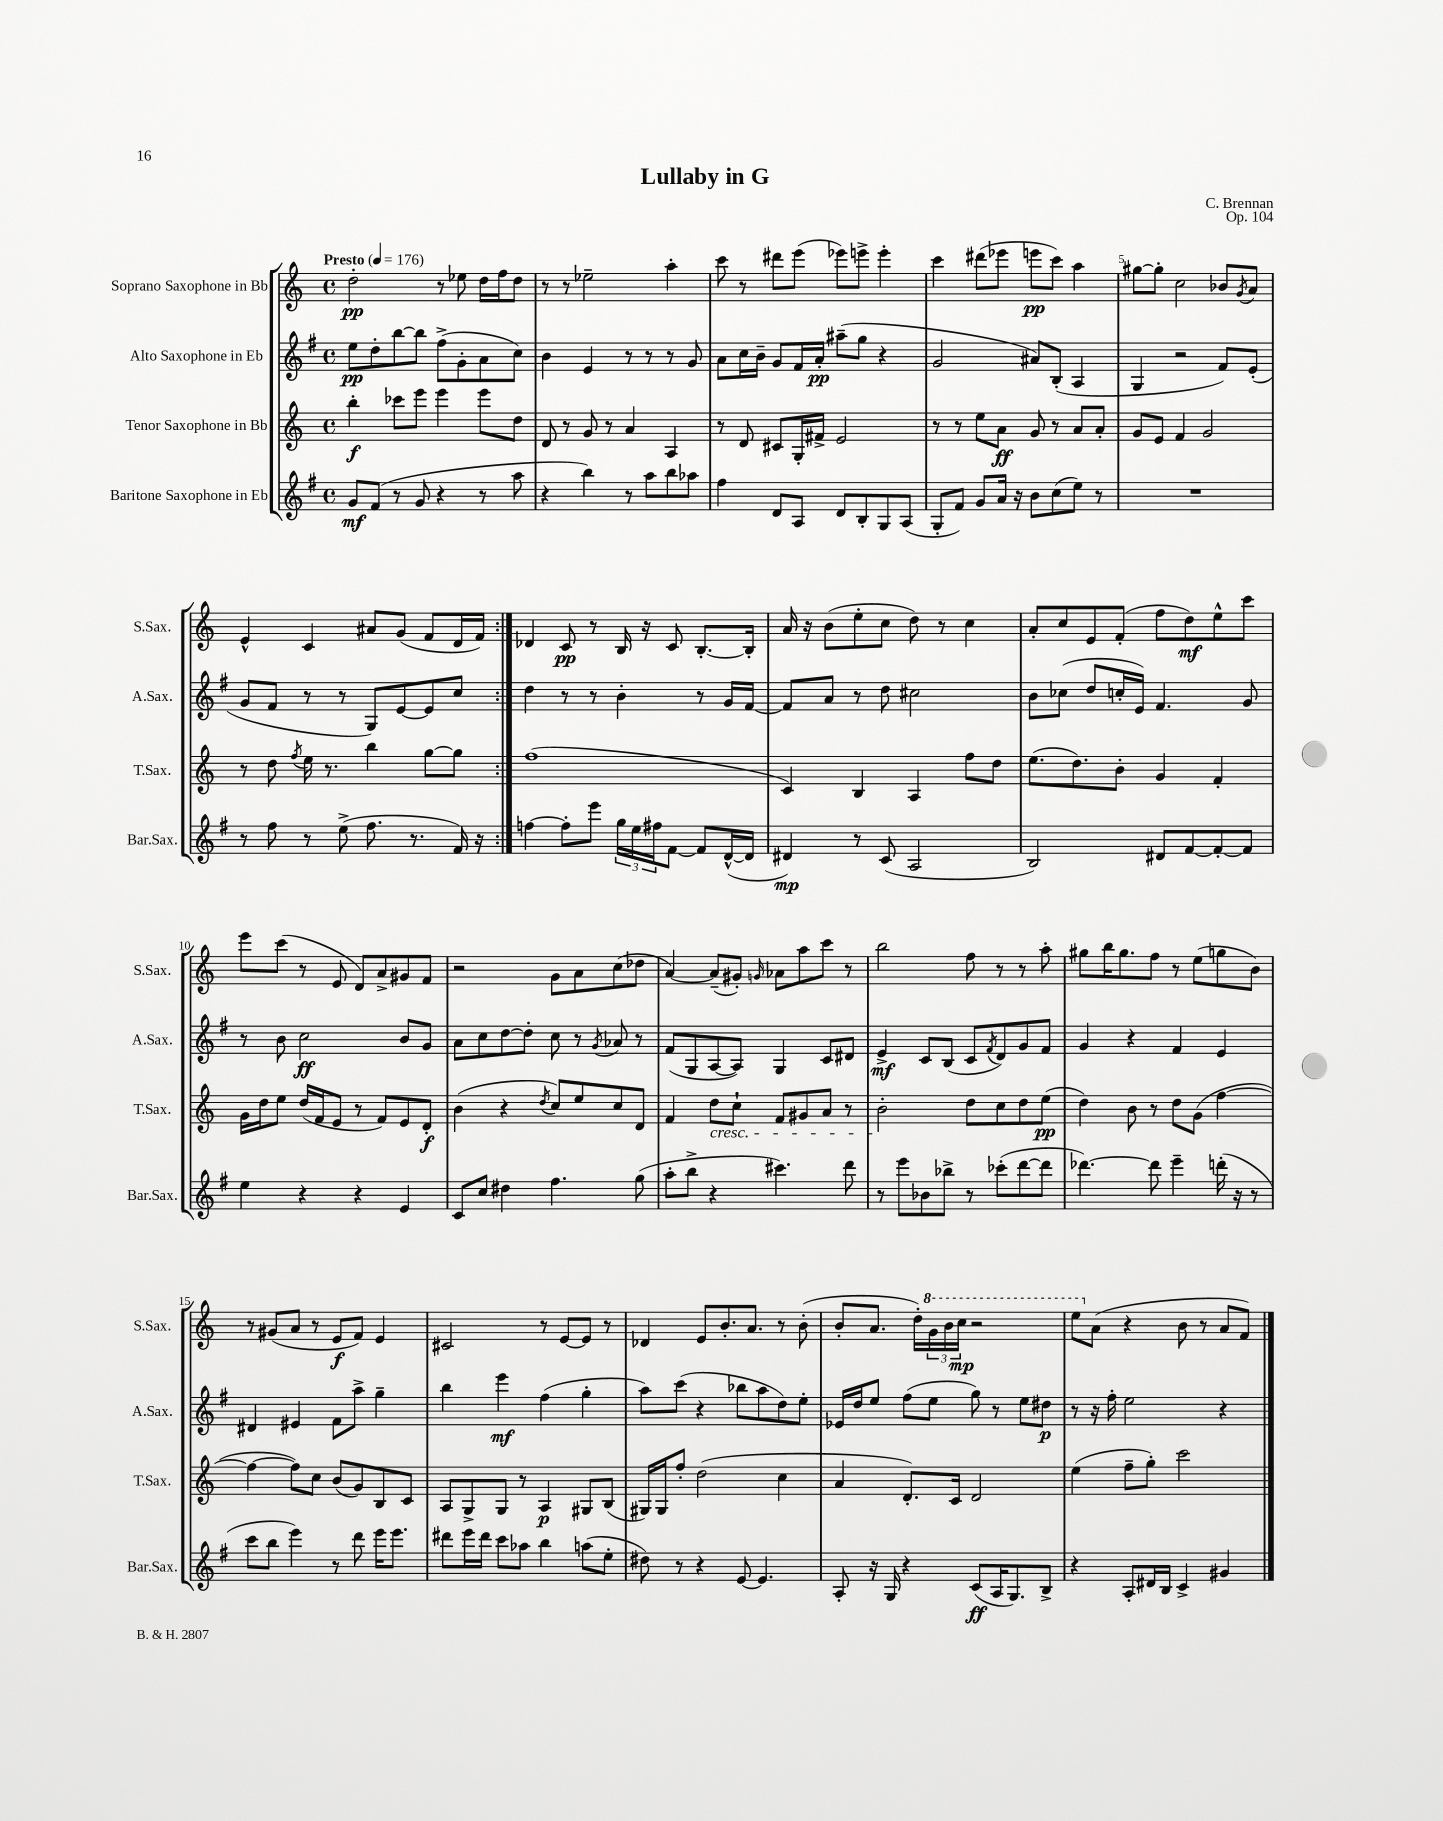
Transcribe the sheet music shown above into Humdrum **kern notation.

**kern	**kern	**kern	**kern
*staff4	*staff3	*staff2	*staff1
*clefG2	*clefG2	*clefG2	*clefG2
*k[f#]	*k[]	*k[f#]	*k[]
*M4/4	*M4/4	*M4/4	*M4/4
*met(c)	*met(c)	*met(c)	*met(c)
*MM176	*MM176	*MM176	*MM176
8g	4bb'	8ee	2dd'
(8f#	.	8dd'	.
8r	8ccc-	[8bb	.
8g	8eee	8bb]	.
4r	4eee	(8ff#^	8r
.	.	8g'	8ee-
8r	8eee	8a	16dd
.	.	.	16ff
8aa	8dd	8cc)	8dd
=	=	=	=
4r	8d	4b	8r
.	8r	.	8r
4bb)	8g	4e	2ee-~
.	8r	.	.
8r	4a	8r	.
8aa	.	8r	.
8bb	4A	8r	4aa'
8aa-	.	8g	.
=	=	=	=
4ff#	8r	8a	8ccc
.	8d	16cc	8r
.	.	16b~	.
8d	8c#	8g	8ddd#
8A	16G'	16f#	(8eee
.	16f#^	16a'	.
8d	2e	(8aa#~	8eee-)
8B'	.	8gg	8eee^
8G	.	4r	4eee'
(8A	.	.	.
=	=	=	=
8G'	8r	2g	4ccc
8f#)	8r	.	.
8g	8ee	.	(8ddd#
16a	8a	.	8eee-
16r	.	.	.
8b	8g	8a#)	8eee
(8cc	8r	(8B'	8ccc)
8ee)	8a	4A	4aa
8r	8a'	.	.
=	=	=	=
1r	8g	4G	[8gg#
.	8e	.	8gg#']
.	4f	2r	2cc
.	2g	.	.
.	.	8f#)	8b-
.	.	.	8qg
.	.	(8e'	8a
=	=	=	=
8r	8r	8g	4e^^
8ff#	8dd	8f#	.
.	8qff	.	.
8r	16ee	8r	4c
.	8.r	.	.
(8ee^	.	8r	.
8.ff#	4bb	8G)	8a#
.	.	[8e	(8g
8.r	.	.	.
.	[8gg	8e]	8f
16f#)	8gg]	8cc	16d
16r	.	.	16f)
=:|!	=:|!	=:|!	=:|!
[4ff	(1ff	4dd	4d-
8ff']	.	8r	8c
8eee	.	8r	8r
24gg	.	4b'	16B
24ee	.	.	.
.	.	.	16r
24ff#	.	.	.
[8f#	.	.	8c
8f#]	.	8r	[8.B'
([16d^^	.	16g	.
16d]	.	[16f#	16B']
=	=	=	=
4d#)	4c)	8f#]	16a
.	.	.	16r
.	.	8a	(8b
8r	4B	8r	8ee'
(8c	.	8dd	8cc
2A	4A	2cc#	8dd)
.	.	.	8r
.	8ff	.	4cc
.	8dd	.	.
=	=	=	=
2B)	(8.ee	8b	8a'
.	.	(8cc-	8cc
.	8.dd)	.	.
.	.	8dd	8e
.	8b'	16cc'	(8f'
.	.	16e)	.
8d#	4g	4.f#	8ff
[8f#	.	.	8dd)
8f#'_	4f'	.	8ee^^
8f#]	.	8g	8ccc
=	=	=	=
4ee	16g	8r	8eee
.	16dd	.	.
.	8ee	8b	(8ccc
4r	(16dd	2cc	8r
.	16f	.	.
.	8e	.	8e
4r	8r	.	8d)
.	8f)	.	8a^
4e	8e	8b	8g#
.	8d'	8g	8f
=	=	=	=
8c	(4b	8a	2r
8cc	.	8cc	.
4dd#	4r	[8dd	.
.	.	8dd']	.
.	8qdd	.	.
4.ff#	8cc)	8cc	8g
.	8ee	8r	8a
.	.	8qg	.
.	8cc	8a-	(8cc
(8gg	8d	8r	8dd-
=	=	=	=
8aa'	4f	(8f#	[4a)
8bb^	.	8G	.
4r	8dd	[8A	(8a~]
.	8cc`	8A])	8g#')
.	.	.	16qqg
4.ccc#)	8f	4G	8a-
.	8g#	.	8aa
.	8a	8c	8ccc
8ddd	8r	8d#	8r
=	=	=	=
8r	2b'	4e^	2bb
8eee	.	.	.
8b-	.	8c	.
8bb-^	.	(8B	.
8r	8dd	8c	8ff
.	.	8qf#	.
(8ccc-'	8cc	8d)	8r
[8ddd	8dd	8g	8r
8ddd]	(8ee	8f#	8aa'
=	=	=	=
[4.ddd-)	4dd)	4g	8gg#
.	.	.	16bb
.	.	.	8.gg#
.	8b	4r	.
8ddd-]	8r	.	8ff
4eee~	8dd	4f#	8r
.	(8g	.	(8ee
(16ddd'	[4ff	4e	8gg
16r	.	.	.
8r	.	.	8b)
=	=	=	=
8ccc	4ff_	4d#	8r
8bb	.	.	(8g#
4eee)	8ff])	4e#	8a
.	8cc	.	8r
8r	(8b	8f#	8e
8ddd	8g)	8aa^	8f)
16eee	8B	4gg~	4e
8.eee	.	.	.
.	8c	.	.
=	=	=	=
8ddd#	8A	4bb	2c#
16eee	8G^	.	.
16ddd#	.	.	.
8ccc	8G	4eee	.
8aa-	8r	.	.
4bb	4A	(4ff#	8r
.	.	.	[8e
(8aa	8G#	4gg'	8e]
8ee'	(8B	.	8r
=	=	=	=
8dd#)	16G#)	8aa)	4d-
.	16G#	.	.
8r	8ff'	(8ccc	.
4r	(2dd	4r	8e
.	.	.	8.b'
[8e	.	8bb-	.
.	.	.	8.a
4.e]	.	8aa	.
.	4cc	8dd)	8r
.	.	8ee'	(8b'
=	=	=	=
8A'	4a	16e-	8b'
.	.	16dd	.
16r	.	8ee	8.a
16G	.	.	.
4r	8.d')	(8ff#	.
.	.	.	16dd')
.	.	8ee	24gg
.	.	.	24bb
.	16c	.	.
.	.	.	24ccc
(8c	2d	8gg)	2r
16A	.	8r	.
8.G)	.	.	.
.	.	8ee	.
8B^	.	8dd#	.
=	=	=	=
4r	(4ee	8r	8eee
.	.	16r	(8a
.	.	16ff#'	.
8A'	8ff~	2ee	4r
16d#	8gg')	.	.
16B	.	.	.
4c^	2ccc	.	8b
.	.	.	8r
4g#	.	4r	8a
.	.	.	8f)
==	==	==	==
*-	*-	*-	*-
